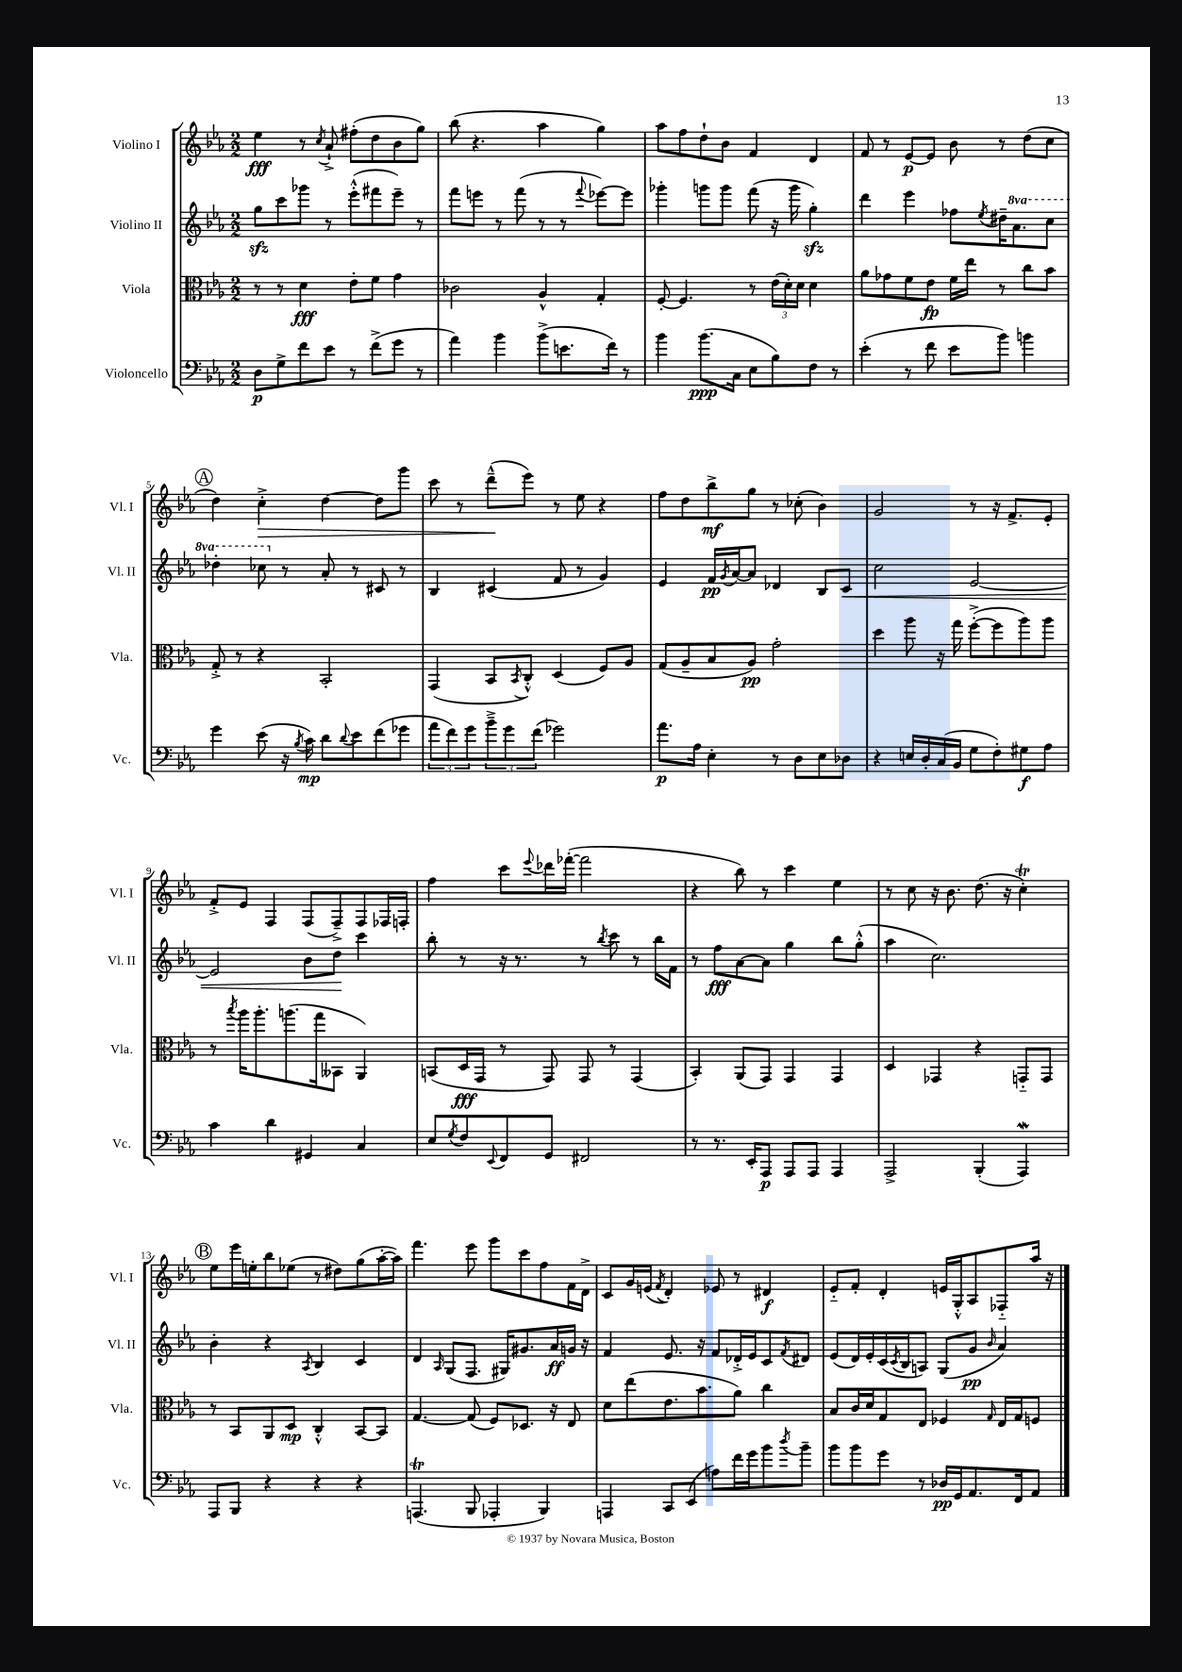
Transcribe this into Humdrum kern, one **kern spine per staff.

**kern	**dynam	**kern	**dynam	**kern	**dynam	**kern	**dynam
*part4	*part4	*part3	*part3	*part2	*part2	*part1	*part1
*staff4	*staff4	*staff3	*staff3	*staff2	*staff2	*staff1	*staff1
*I"Violoncello	*	*I"Viola	*	*I"Violino II	*	*I"Violino I	*
*I'Vc.	*	*I'Vla.	*	*I'Vl. II	*	*I'Vl. I	*
*clefF4	*	*clefC3	*	*clefG2	*	*clefG2	*
*k[b-e-a-]	*	*k[b-e-a-]	*	*k[b-e-a-]	*	*k[b-e-a-]	*
*M2/2	*	*M2/2	*	*M2/2	*	*M2/2	*
=1	=1	=1	=1	=1	=1	=1	=1
8D\L	p	8r	.	8ggzz\L	.	4ee-\	fff
8G^\	.	8r	.	8ccc\	.	.	.
8f\	.	4d\	fff	8ggg-X\J	.	8r	.
.	.	.	.	.	.	8qcc/	.
8e-\J	.	.	.	8r	.	8a-`^/	.
8r	.	8e-'\L	.	(8eee-'^^\L	.	(8ff#X'\L	.
(8f^\L	.	8f\J	.	8fff#X\	.	8dd\	.
8g\J	.	4g\	.	8eee-~\J)	.	8b-\	.
8r	.	.	.	8r	.	8gg\J)	.
=2	=2	=2	=2	=2	=2	=2	=2
4a-\)	.	2c-X\	.	8fff\L	.	(8bb-\	.
.	.	.	.	8eeen\J	.	4.r	.
4b-\	.	.	.	8r	.	.	.
.	.	.	.	(8fff\	.	.	.
(8b-^\L	.	4A-^^/	.	8r	.	4aa-\	.
8.en\	.	.	.	8r	.	.	.
.	.	.	.	8qqfff/	.	.	.
.	.	4G'/	.	[8eee-X\L)	.	4gg\)	.
16f\Jk)	.	.	.	.	.	.	.
8r	.	.	.	8eee-\J]	.	.	.
=3	=3	=3	=3	=3	=3	=3	=3
4b-\	.	[8F'/	.	4ggg-X'\	.	8aa-\L	.
.	.	4.F/]	.	.	.	8ff\	.
(8.b-\L	ppp	.	.	8gggn\L	.	8dd`\	.
.	.	.	.	8ggg\J	.	8b-\J	.
16C\Jk	.	.	.	.	.	.	.
8E-\L	.	8r	.	(8fff\	.	4f/	.
8B-\)	.	(24e-\LL	.	16r	.	.	.
.	.	24d'\)	.	.	.	.	.
.	.	.	.	16ggg\	.	.	.
.	.	24d\JJ	.	.	.	.	.
8F\J	.	4d\	.	4ggzz'\)	.	4d/	.
8r	.	.	.	.	.	.	.
=4	=4	=4	=4	=4	=4	=4	=4
(4e-'\	.	8a-\L	.	4ddd\	.	8f/	.
.	.	8g-X\	.	.	.	8r	.
8r	.	8f\	.	4eee-\	.	[8e-/L	p
8f\	.	8e-\J	fp	.	.	8e-/J]	.
8e-\L	.	16f\LL	.	8ff-X\L	.	8b-\	.
.	.	16ee-\JJ	.	.	.	.	.
.	.	.	.	8qee-/	.	.	.
8b-\J)	.	8r	.	16dd#X~\K	.	8r	.
*	*	*	*	*8va	*	*	*
.	.	.	.	8.aa-\	.	.	.
4bn\	.	8cc\L	.	.	.	(8dd\L	.
.	.	8b-\J	.	8ccc\J	.	8cc\J	.
!!LO:LB:g=z
!!LO:REH:place=s1:t=A
=5	=5	=5	=5	=5	=5	=5	=5
4g\	.	8G'^/	.	4ddd-X'\	.	4dd\)	.
.	.	8r	.	.	.	.	.
!	!	!	!	!	!	!	!LO:HP:b
(8e-\	.	4r	.	8ccc-X\	.	4cc'^\	>
*	*	*	*	*X8va	*	*	*
16r	.	.	.	8r	.	.	.
8qB-/	.	.	.	.	.	.	.
16c\)	mp	.	.	.	.	.	.
8d\L	.	2BB-'/	.	8a-'/	.	[4dd\	.
8qqd/	.	.	.	.	.	.	.
8e-\	.	.	.	8r	.	.	.
(8f\	.	.	.	8c#X/	.	8dd\L]	.
8g-X\J	.	.	.	8r	.	8ggg\J	.
=6	=6	=6	=6	=6	=6	=6	=6
12a-\L	.	(4GG/	.	4B-/	.	8ccc\	.
12f\)	.	.	.	.	.	.	.
.	.	.	.	.	.	8r	.
12g\	.	.	.	.	.	.	.
12b-~^\	.	8BB-/L	.	(4c#X/	.	(8ddd~^^\L	.
12g\	.	.	.	.	.	.	.
.	.	8qBB-/	.	.	.	.	.
.	.	8C'^^/J)	.	.	.	8eee-\J)	]
(12f\J	.	.	.	.	.	.	.
2g-X\)	.	(4D/	.	8f/	.	8r	.
.	.	.	.	8r	.	8ee-\	.
.	.	8F/L)	.	4g/)	.	4r	.
.	.	8A-/J	.	.	.	.	.
=7	=7	=7	=7	=7	=7	=7	=7
8.a-\L	p	(8G/L	.	4e-/	.	8ff\L	.
.	.	8A-~/	.	.	.	8dd\	.
16A-\Jk	.	.	.	.	.	.	.
4E-'\	.	8B-/	.	16f/LL	pp	8bb-^\	mf
.	.	.	.	8qg/	.	.	.
.	.	.	.	[16a-/J	.	.	.
.	.	8A-/J)	pp	8a-/J]	.	8gg\J	.
8r	.	2g'\	.	4d-X/	.	8r	.
8D\L	.	.	.	.	.	(8cc-X'\	.
8E-\	.	.	.	8B-/L	.	4b-\)	.
!	!	!	!	!	!LO:HP:b	!	!
8D-X\J	.	.	.	8c/J	<	.	.
=8	=8	=8	=8	=8	=8	=8	=8
4r	.	4dd\	.	2cc\	.	2g/	.
16En/LL	.	8aa-\	.	.	.	.	.
16D'/	.	.	.	.	.	.	.
(16C/	.	16r	.	.	.	.	.
16BB-/JJ	.	16gg\	.	.	.	.	.
8G\L	.	([8ff'^\L	.	[2e-/	.	8r	.
8F'\)	.	8ff\]	.	.	.	16r	.
.	.	.	.	.	.	8.f^/L	.
8G#X\	f	8aa-\)	.	.	.	.	.
8A-\J	.	8aa-\J	.	.	.	8e-'/J	.
!!LO:LB:g=z
=9	=9	=9	=9	=9	=9	=9	=9
4c\	.	8r	.	2e-/]	.	8f'^/L	.
.	.	8qbb-/	.	.	.	.	.
.	.	16aa-\KL	.	.	.	8e-/J	.
.	.	8.aa-'\	.	.	.	.	.
4d\	.	.	.	.	.	4F/	.
.	.	(8.aan\	.	.	.	.	.
4GG#X/	.	.	.	8b-\L	.	(8F/L	.
.	.	16gg\k	.	.	.	.	.
.	.	8BB--X\J	.	8dd\J	.	8F~^/)	.
4C/	.	4AA-/)	.	4ccc\	[	8F/	.
.	.	.	.	.	.	16F-X/L	.
.	.	.	.	.	.	16Fn'/JJ	.
=10	=10	=10	=10	=10	=10	=10	=10
8E-/L	.	(8BBn/L	.	8bb-'\	.	4ff\	.
8qG/	.	.	.	.	.	.	.
8F/	.	16D/L	fff	8r	.	.	.
.	.	16GG/JJ	.	.	.	.	.
8qqEE-/	.	.	.	.	.	.	.
8FF/	.	8r	.	16r	.	8ccc\L	.
.	.	.	.	8.r	.	.	.
.	.	.	.	.	.	8qqeee-/	.
8GG/J	.	8GG/)	.	.	.	16ddd-X\L	.
.	.	.	.	.	.	([16fff-X'\JJ	.
2FF#X/	.	8GG/	.	8r	.	2fff-\]	.
.	.	.	.	8qbb-/	.	.	.
.	.	8r	.	8ccc\	.	.	.
.	.	(4GG/	.	8r	.	.	.
.	.	.	.	16bb-\LL	.	.	.
.	.	.	.	16f\JJ	.	.	.
=11	=11	=11	=11	=11	=11	=11	=11
8r	.	4BB-'/)	.	8r	.	4r	.
8.r	.	.	.	8ff\L	fff	.	.
.	.	(8AA-/L	.	[8a-\	.	8bb-\)	.
16EE-'/KL	.	.	.	.	.	.	.
8AAA-/J	p	8GG/J)	.	8a-\J]	.	8r	.
8AAA-/L	.	4GG/	.	4gg\	.	4ccc\	.
8AAA-/J	.	.	.	.	.	.	.
4AAA-/	.	4GG/	.	8bb-\L	.	4ee-\	.
.	.	.	.	(8gg'^^\J	.	.	.
=12	=12	=12	=12	=12	=12	=12	=12
2AAA-^/	.	4D/	.	4aa-\	.	8r	.
.	.	.	.	.	.	8cc\	.
.	.	4GG-X/	.	2.cc\)	.	16r	.
.	.	.	.	.	.	8.b-\	.
(4BBB-'/	.	4r	.	.	.	(8.dd\	.
.	.	.	.	.	.	16r	.
4AAA-w/)	.	8GGn/L	.	.	.	4ccT'\)	.
.	.	8GG/J	.	.	.	.	.
!!LO:LB:g=z
!!LO:REH:place=s1:t=B
=13	=13	=13	=13	=13	=13	=13	=13
8AAA-/L	.	8r	.	4b-'\	.	8ee-\L	.
8BBB-/J	.	8BB-/L	.	.	.	16eee-\L	.
.	.	.	.	.	.	16een'\J	.
4r	.	8AA-/	.	4r	.	8bb-\	.
.	.	8D/J	mp	.	.	(8ee-X\J	.
.	.	.	.	8qA-/	.	.	.
4r	.	4C'^^/	.	4B-/	.	8r	.
.	.	.	.	.	.	8dd#X\L)	.
4r	.	[8BB-/L	.	4c/	.	(8gg\	.
.	.	8BB-/J]	.	.	.	[16aa-'\L	.
.	.	.	.	.	.	16aa-\JJ])	.
=14	=14	=14	=14	=14	=14	=14	=14
(4.AAAnt/	.	[4.G/	.	4d/	.	4.fff\	.
.	.	.	.	16qqA-/	.	.	.
.	.	.	.	(8G/L	.	.	.
8BBB-/	.	(8G/]	.	8.F/J	.	8eee-\	.
4AAA-X'/	.	8F/L)	.	.	.	8ggg\L	.
.	.	.	.	16G#X/KL)	.	.	.
.	.	8.D-X/J	.	8.g#X/	.	8ccc\	.
4BBB-/)	.	.	.	.	.	8ff\	.
.	.	16r	.	16a-/L	ff	.	.
.	.	8E-/	.	16gn/JJ	.	16f\L	.
.	.	.	.	16r	.	16d^\JJ	.
=15	=15	=15	=15	=15	=15	=15	=15
4AAAn/	.	8d\L	.	4f/	.	8c/L	.
.	.	(8ee-\	.	.	.	16g/L	.
.	.	.	.	.	.	(16en/JJ	.
.	.	.	.	.	.	8qf/	.
8CC/L	.	8.e-\	.	8.e-/	.	4d'/)	.
(8EE-/J	.	.	.	.	.	.	.
.	.	8.b-\	.	16r	.	.	.
8An\L)	.	.	.	8f/L	.	8e-X/	.
16f\L	.	8a-\J)	.	16d-X'^/L	.	8r	.
16g\J	.	.	.	16e-/J	.	.	.
8b-\	.	4cc\	.	8c/	.	4d#X/	f
8qdd/	.	.	.	8qf/	.	.	.
8b-~\J	.	.	.	8d#X/J	.	.	.
=16	=16	=16	=16	=16	=16	=16	=16
8b-\L	.	8B-/L	.	(8e-/L	.	8e-/L	.
8b-\	.	16c/L	.	16d/L)	.	8f'/J	.
.	.	16d/J	.	16e-'/	.	.	.
8g\J	.	8G/	.	(16c/	.	4d'/	.
.	.	.	.	8qc/	.	.	.
.	.	.	.	16B-/J	.	.	.
8r	.	8E-/J	.	8An/J)	.	.	.
16D-X/LL	pp	4F-X/	.	(8G/L	.	16en/LL	.
16GG/J	.	.	.	.	.	16G'^^/J	.
8.AA-/	.	.	.	8g/J	pp	8A-/	.
.	.	16qqG/	.	16qqb-/	.	.	.
.	.	16E-/LL	.	4a-/)	.	8F-X/	.
16FF/k	.	16G/J	.	.	.	.	.
8AA-/J	.	8Fn/J	.	.	.	16aa-/Jk	.
.	.	.	.	.	.	16r	.
==	==	==	==	==	==	==	==
*-	*-	*-	*-	*-	*-	*-	*-
